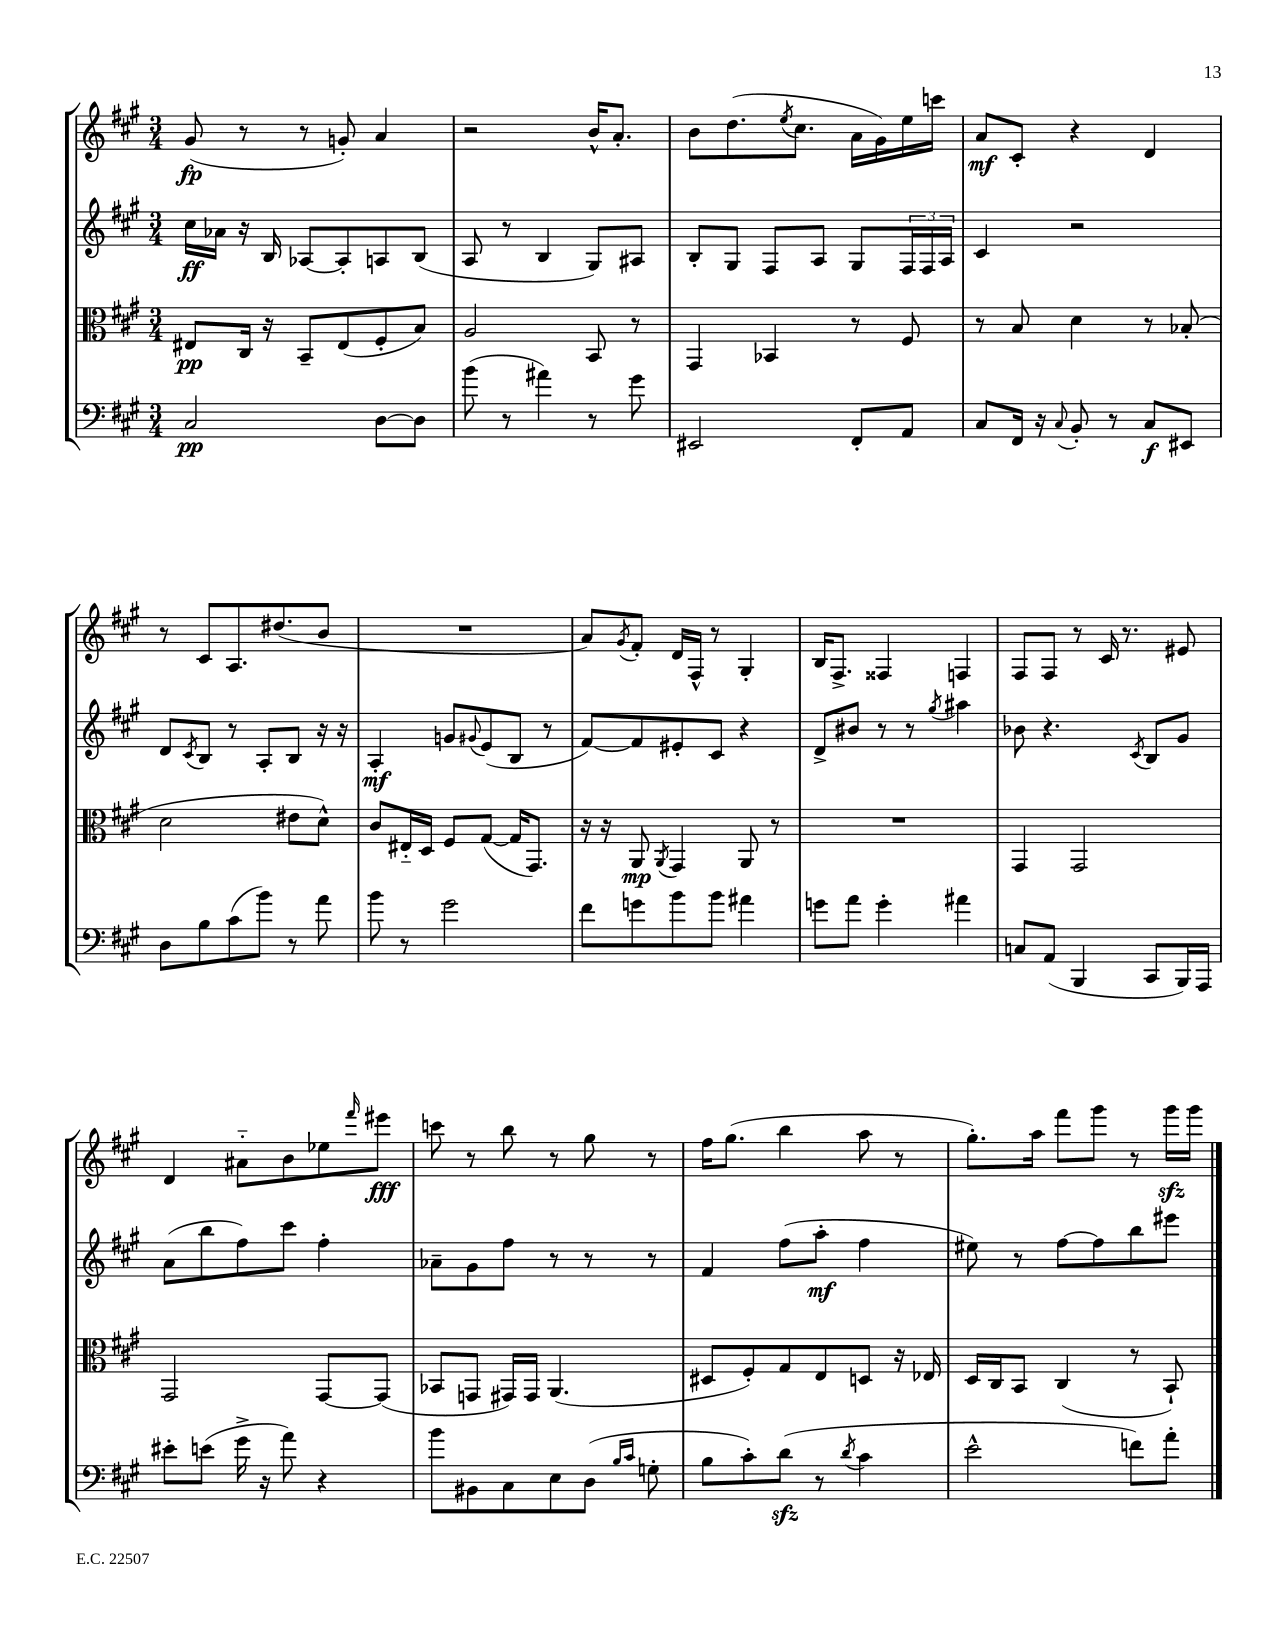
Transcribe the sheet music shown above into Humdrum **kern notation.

**kern	**dynam	**kern	**dynam	**kern	**dynam	**kern	**dynam
*part4	*part4	*part3	*part3	*part2	*part2	*part1	*part1
*staff4	*staff4	*staff3	*staff3	*staff2	*staff2	*staff1	*staff1
*clefF4	*	*clefC3	*	*clefG2	*	*clefG2	*
*k[f#c#g#]	*	*k[f#c#g#]	*	*k[f#c#g#]	*	*k[f#c#g#]	*
*M3/4	*	*M3/4	*	*M3/4	*	*M3/4	*
=1	=1	=1	=1	=1	=1	=1	=1
2C#/	pp	8E#X/L	pp	16cc#\LL	ff	(8g#/	fp
.	.	.	.	16a-X\JJ	.	.	.
.	.	16C#/Jk	.	16r	.	8r	.
.	.	16r	.	16B/	.	.	.
.	.	8BB~/L	.	[8A-X/L	.	8r	.
.	.	(8E#/	.	8A-'/]	.	8gn'/)	.
[8D\L	.	8F#'/	.	8An/	.	4a/	.
8D\J]	.	8B/J)	.	(8B/J	.	.	.
=2	=2	=2	=2	=2	=2	=2	=2
(8b\	.	2A/	.	8A/	.	2r	.
8r	.	.	.	8r	.	.	.
4a#X\)	.	.	.	4B/	.	.	.
8r	.	8BB/	.	8G#/L)	.	16b^^/KL	.
.	.	.	.	.	.	8.a'/J	.
8g#\	.	8r	.	8A#X/J	.	.	.
=3	=3	=3	=3	=3	=3	=3	=3
2EE#X/	.	4GG#/	.	8B'/L	.	8b\L	.
.	.	.	.	8G#/J	.	(8.dd\	.
.	.	4BB-X/	.	8F#/L	.	.	.
.	.	.	.	.	.	8qee/	.
.	.	.	.	.	.	8.cc#\J	.
.	.	.	.	8A/J	.	.	.
8FF#'/L	.	8r	.	8G#/L	.	16a\LL	.
.	.	.	.	.	.	16g#\)	.
8AA/J	.	8F#/	.	24F#/L	.	16ee\	.
.	.	.	.	24F#/	.	.	.
.	.	.	.	.	.	16cccn\JJ	.
.	.	.	.	24A/JJ	.	.	.
=4	=4	=4	=4	=4	=4	=4	=4
8C#/L	.	8r	.	4c#/	.	8a/L	mf
16FF#/Jk	.	8B/	.	.	.	8c#'/J	.
16r	.	.	.	.	.	.	.
8qqC#/	.	.	.	.	.	.	.
8BB'/	.	4d\	.	2r	.	4r	.
8r	.	.	.	.	.	.	.
8C#/L	f	8r	.	.	.	4d/	.
8EE#X/J	.	(8B-X'/	.	.	.	.	.
!!LO:LB:g=z
=5	=5	=5	=5	=5	=5	=5	=5
8D\L	.	2d\	.	8d/L	.	8r	.
.	.	.	.	8qc#/	.	.	.
8B\	.	.	.	8B/J	.	8c#/L	.
(8c#\	.	.	.	8r	.	8.A/	.
8b\J)	.	.	.	8A'/L	.	.	.
.	.	.	.	.	.	(8.dd#X/	.
8r	.	8e#X\L	.	8B/J	.	.	.
8a\	.	8d^^\J)	.	16r	.	8b/J	.
.	.	.	.	16r	.	.	.
=6	=6	=6	=6	=6	=6	=6	=6
8b\	.	8c#/L	.	4A'/	mf	2.r	.
8r	.	16E#X/L	.	.	.	.	.
.	.	16D/JJ	.	.	.	.	.
2g#\	.	8F#/L	.	8gn/L	.	.	.
.	.	.	.	8qqg#X/	.	.	.
.	.	([8G#/J	.	(8e/	.	.	.
.	.	16G#/KL]	.	8B/J	.	.	.
.	.	8.GG#/J)	.	.	.	.	.
.	.	.	.	8r	.	.	.
=7	=7	=7	=7	=7	=7	=7	=7
8f#\L	.	16r	.	[8f#/L)	.	8a/L)	.
.	.	16r	.	.	.	.	.
.	.	.	.	.	.	8qg#/	.
8gn\	.	8AA/	mp	8f#/]	.	8f#'/J	.
.	.	8qAA/	.	.	.	.	.
8b\	.	4GG#/	.	8e#X'/	.	16d/LL	.
.	.	.	.	.	.	16F#^^/JJ	.
8b\J	.	.	.	8c#/J	.	8r	.
4a#X\	.	8AA/	.	4r	.	4G#'/	.
.	.	8r	.	.	.	.	.
=8	=8	=8	=8	=8	=8	=8	=8
8gn\L	.	2.r	.	8d^/L	.	16B/KL	.
.	.	.	.	.	.	8.F#^/J	.
8a\J	.	.	.	8b#X/J	.	.	.
4g'\	.	.	.	8r	.	4F##X/	.
.	.	.	.	8r	.	.	.
.	.	.	.	8qgg#/	.	.	.
4a#X\	.	.	.	4aa#X\	.	4Fn/	.
=9	=9	=9	=9	=9	=9	=9	=9
8Cn/L	.	4GG#/	.	8b-X\	.	8F#/L	.
(8AA/J	.	.	.	4.r	.	8F#/J	.
4BBB/	.	2GG#/	.	.	.	8r	.
.	.	.	.	.	.	16c#/	.
.	.	.	.	.	.	8.r	.
.	.	.	.	8qc#/	.	.	.
8CC#/L	.	.	.	8B/L	.	.	.
16BBB/L)	.	.	.	8g#/J	.	8e#X/	.
16AAA/JJ	.	.	.	.	.	.	.
!!LO:LB:g=z
=10	=10	=10	=10	=10	=10	=10	=10
8e#X'\L	.	2GG#/	.	(8a\L	.	4d/	.
(8en\J	.	.	.	8bb\	.	.	.
16g#^\	.	.	.	8ff#\)	.	8a#X\L	.
16r	.	.	.	.	.	.	.
8a\)	.	.	.	8ccc#\J	.	8b\	.
4r	.	[8GG#/L	.	4ff#'\	.	8ee-X\	.
.	.	.	.	.	.	16qqfff#/	.
.	.	(8GG#/J]	.	.	.	8eee#X\J	fff
=11	=11	=11	=11	=11	=11	=11	=11
8b\L	.	8BB-X/L	.	8a-X~\L	.	8cccn\	.
8BB#X\	.	8GGn/J	.	8g#\	.	8r	.
8C#\	.	16GG#X/LL)	.	8ff#\J	.	8bb\	.
.	.	16GG#/JJ	.	.	.	.	.
8E\	.	(4.AA/	.	8r	.	8r	.
(8D\J	.	.	.	8r	.	8gg#\	.
16qqB/LL	.	.	.	.	.	.	.
16qqc#/JJ	.	.	.	.	.	.	.
8Gn'\	.	.	.	8r	.	8r	.
=12	=12	=12	=12	=12	=12	=12	=12
8B\L	.	8D#X/L	.	4f#/	.	16ff#\KL	.
.	.	.	.	.	.	(8.gg#\J	.
8c#'\)	.	8F#'/)	.	.	.	.	.
(8dzz\J	.	8G#/	.	(8ff#\L	.	4bb\	.
8r	.	8E/	.	8aa'\J	mf	.	.
8qd/	.	.	.	.	.	.	.
4c#\	.	8Dn/J	.	4ff#\	.	8aa\	.
.	.	16r	.	.	.	8r	.
.	.	16E-X/	.	.	.	.	.
=13	=13	=13	=13	=13	=13	=13	=13
2e^^\	.	16D/LL	.	8ee#X\)	.	8.gg#'\L)	.
.	.	16C#/J	.	.	.	.	.
.	.	8BB/J	.	8r	.	.	.
.	.	.	.	.	.	16aa\Jk	.
.	.	(4C#/	.	[8ff#\L	.	8fff#\L	.
.	.	.	.	8ff#\]	.	8ggg#\J	.
8fn\L)	.	8r	.	8bb\	.	8r	.
8a'\J	.	8BB`/)	.	8eee#X\J	.	16ggg#zz\LL	.
.	.	.	.	.	.	16ggg#\JJ	.
==	==	==	==	==	==	==	==
*-	*-	*-	*-	*-	*-	*-	*-
